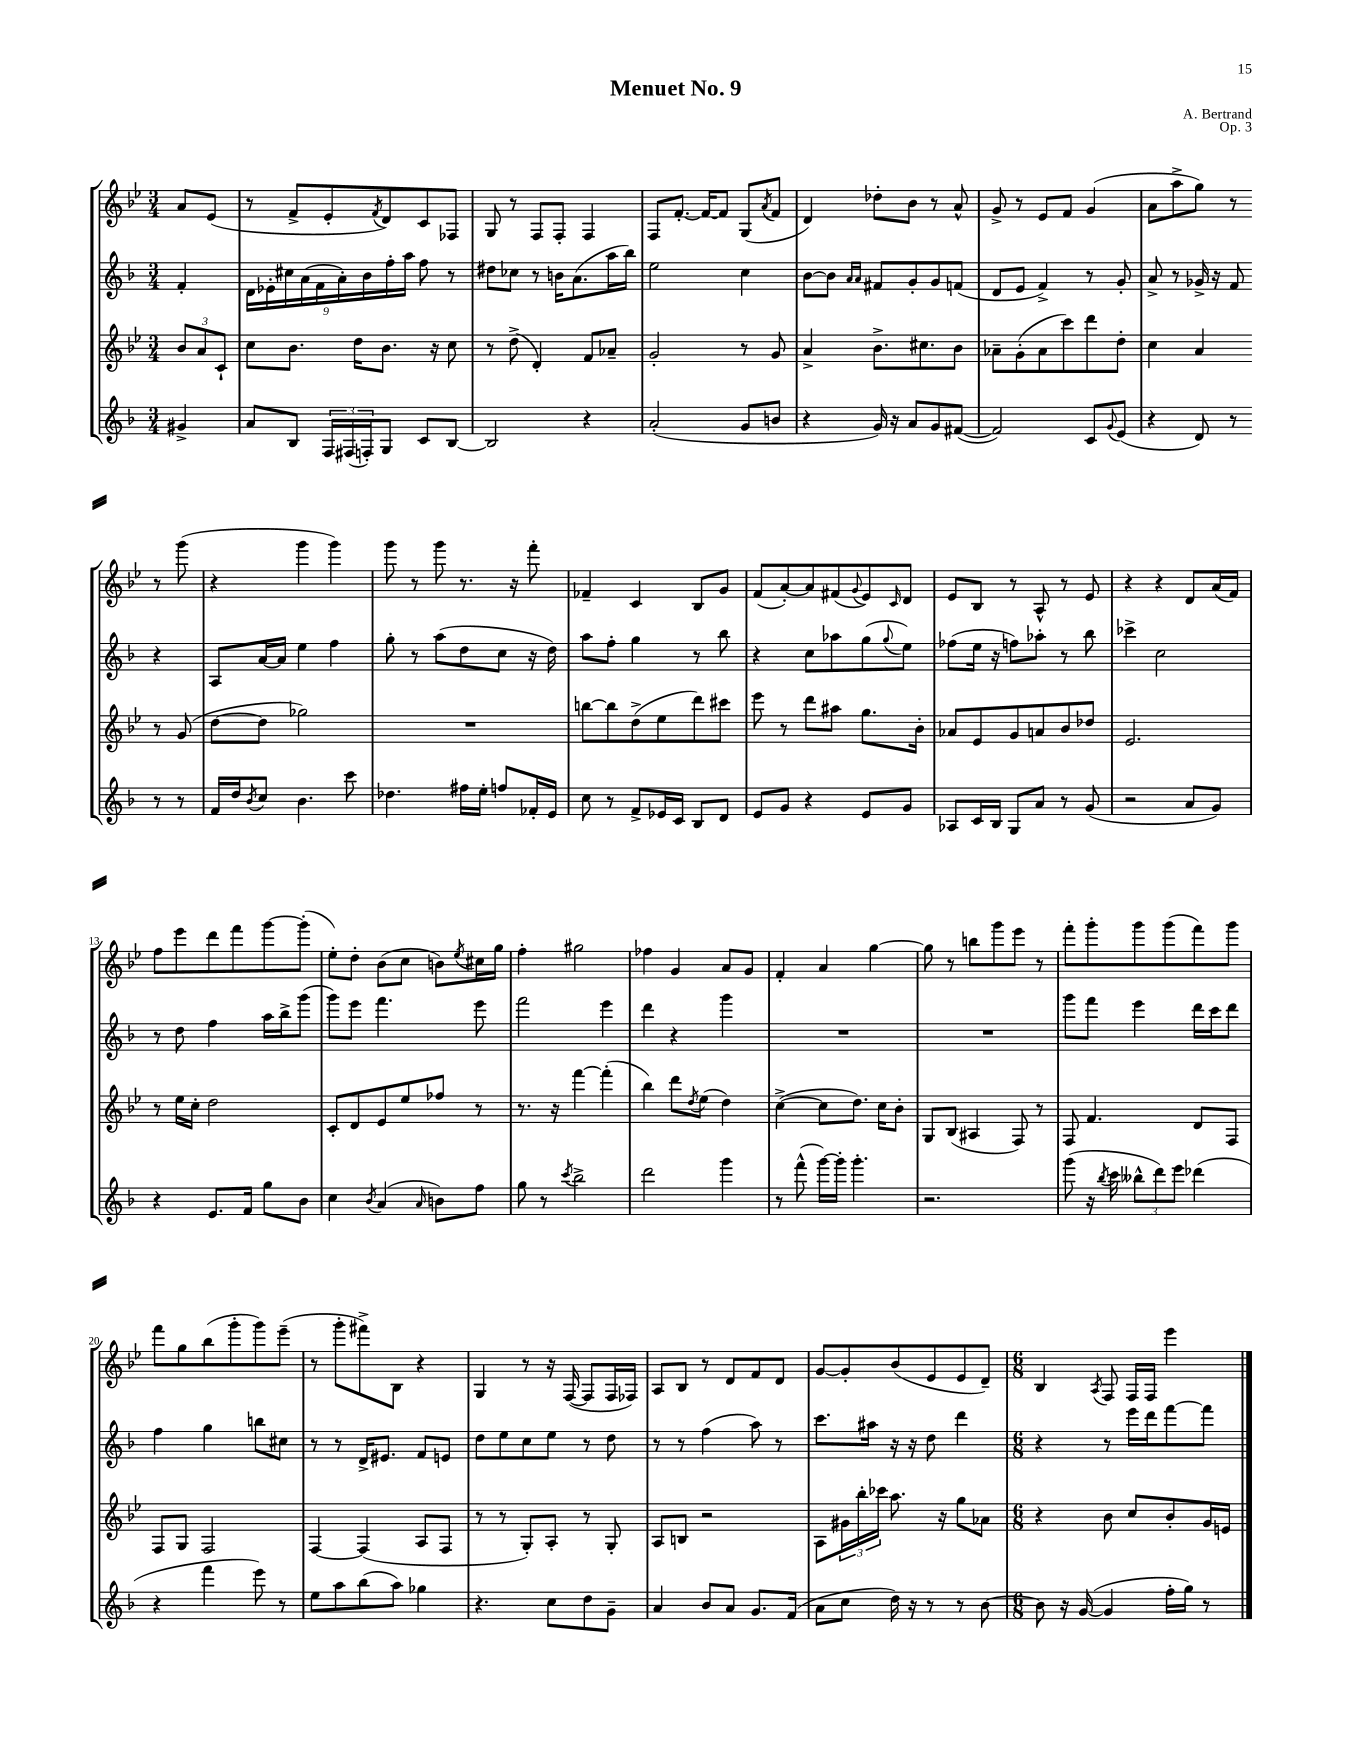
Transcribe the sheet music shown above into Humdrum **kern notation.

**kern	**kern	**kern	**kern
*staff4	*staff3	*staff2	*staff1
*clefG2	*clefG2	*clefG2	*clefG2
*k[b-]	*k[b-e-]	*k[b-]	*k[b-e-]
*M3/4	*M3/4	*M3/4	*M3/4
4g#^	12b-	4f'	8a
.	12a	.	.
.	.	.	(8e-
.	12c`	.	.
=	=	=	=
8a	8cc	18d	8r
.	.	18e-'	.
.	.	18cc#	.
8B-	8.b-	.	8f^
.	.	(18a	.
.	.	18f	.
24F	.	.	8e-'
.	.	18a')	.
(24F#	.	.	.
.	16dd	.	.
24F')	.	18b-	.
.	.	.	8qf
8G	8.b-	.	8d)
.	.	18ff'	.
.	.	18aa	.
8c	.	8ff	8c
.	16r	.	.
[8B-	8cc	8r	8F-
=	=	=	=
2B-]	8r	8dd#	8G
.	(8dd^	8cc-	8r
.	4d')	8r	8F
.	.	16b	8F'
.	.	(8.a	.
4r	8f	.	4F
.	8a-~	16aa	.
.	.	16bb-)	.
=	=	=	=
(2a'	2g'	2ee	8F
.	.	.	[8.f'
.	.	.	16f_
.	.	.	8f]
8g	8r	4cc	(8G
.	.	.	8qa
8b	8g	.	8f
=	=	=	=
4r	4a^	[8b-	4d)
.	.	8b-]	.
.	.	16qqa	.
.	.	16qqa	.
16g)	8.b-^	8f#	8dd-'
16r	.	.	.
8a	.	8g'	8b-
.	8.cc#	.	.
8g	.	8g	8r
([8f#	8b-	(8f	8a^^
=	=	=	=
2f#])	8a-~	8d	8g^
.	(8g'	8e	8r
.	8a-	4f^)	8e-
.	8ccc)	.	8f
8c	8ddd	8r	(4g
8qqg	.	.	.
(8e	8dd'	8g'	.
=	=	=	=
4r	4cc	8a^	8a
.	.	8r	8aa^
8d)	4a	16g-^	8gg)
.	.	16r	.
8r	.	8f	8r
8r	8r	4r	8r
8r	(8g	.	(8ggg
=	=	=	=
16f	[8dd	8A	4r
16dd	.	.	.
8qb-	.	.	.
8cc	8dd]	[16a	.
.	.	16a]	.
4.b-	2gg-)	4ee	4ggg
.	.	4ff	4ggg)
8ccc	.	.	.
=	=	=	=
4.dd-	2.r	8gg'	8ggg
.	.	8r	8r
.	.	(8aa	8ggg
16ff#	.	8dd	8.r
16ee'	.	.	.
8ff	.	8cc	.
.	.	.	16r
16f-'	.	16r	8fff'
16e	.	16dd)	.
=	=	=	=
8cc	[8bb	8aa	4f-~
8r	8bb]	8ff'	.
8f^	(8dd^	4gg	4c
16e-	8ee-	.	.
16c	.	.	.
8B-	8ddd)	8r	8B-
8d	8ccc#	8bb-	8g
=	=	=	=
8e	8eee-	4r	(8f
8g	8r	.	[8a')
4r	8ddd	8cc	8a]
.	8aa#	8aa-	(8f#
.	.	.	8qqg
8e	8.gg	(8gg	8e-)
.	.	8qqgg	16qqc
8g	.	8ee)	8d
.	16b-'	.	.
=	=	=	=
8A-	8a-	(8ff-	8e-
16c	8e-	16ee	8B-
16B-	.	16r	.
8G	8g	8ff)	8r
8a	8a	8aa-'	8A^^
8r	8b-	8r	8r
(8g	8dd-	8bb-	8e-
=	=	=	=
2r	2.e-	4ccc-^	4r
.	.	2cc	4r
8a	.	.	8d
8g)	.	.	(16a
.	.	.	16f)
=	=	=	=
4r	8r	8r	8ff
.	16ee-	8dd	8eee-
.	16cc'	.	.
8.e	2dd	4ff	8ddd
.	.	.	8fff
16f	.	.	.
8gg	.	16aa	[8ggg
.	.	16bb-^	.
8b-	.	(8ggg	(8ggg']
=	=	=	=
4cc	8c'	8ggg)	8ee-')
.	8d	8eee	8dd'
8qb-	.	.	.
(4a	8e-	4.fff	(8b-
.	8ee-	.	8cc
16qqa	.	.	.
8b)	8ff-	.	8b)
.	.	.	8qee-
8ff	8r	8eee	16cc#
.	.	.	16gg
=	=	=	=
8gg	8.r	2fff	4ff'
8r	.	.	.
.	16r	.	.
8qccc	.	.	.
2bb-^	[4fff	.	2gg#
.	(4fff']	4eee	.
=	=	=	=
2ddd	4bb-)	4ddd	4ff-
.	8ddd	4r	4g
.	8qdd	.	.
.	(8ee-	.	.
4ggg	4dd)	4ggg	8a
.	.	.	8g
=	=	=	=
8r	([4cc^	2.r	4f'
(8fff^^	.	.	.
[16ggg)	8cc]	.	4a
16ggg']	.	.	.
4.ggg'	8.dd)	.	.
.	.	.	[4gg
.	16cc	.	.
.	8b-'	.	.
=	=	=	=
2.r	8G	2.r	8gg]
.	(8B-	.	8r
.	4A#	.	8bb
.	.	.	8ggg
.	8F)	.	8eee-
.	8r	.	8r
=	=	=	=
(8ggg	8F	8ggg	8fff'
16r	4.f	8fff	8ggg'
8qbb-	.	.	.
16ccc	.	.	.
12bb--^^	.	4eee	8ggg
12ddd)	.	.	.
.	.	.	(8ggg
12eee	.	.	.
(4ddd-	8d	16ddd	8fff)
.	.	16ccc	.
.	8F	8ddd	8ggg
=	=	=	=
4r	8F	4ff	8fff
.	8G	.	8gg
4fff	2F	4gg	(8bb-
.	.	.	8ggg'
8eee)	.	8bb	8ggg)
8r	.	8cc#	(8eee-~
=	=	=	=
8ee	[4F	8r	8r
8aa	.	8r	8ggg'
(8bb-	(4F]	16d^	8fff#^)
.	.	8.e#	.
8aa)	.	.	8B-
4gg-	8A	8f	4r
.	8F	8e	.
=	=	=	=
4.r	8r	8dd	4G
.	8r	8ee	.
.	8G')	8cc	8r
8cc	8A'	8ee	16r
.	.	.	([16F
8dd	8r	8r	8F]
8g~	8G'	8dd	16F
.	.	.	16F-)
=	=	=	=
4a	8A	8r	8A
.	8B	8r	8B-
8b-	2r	(4ff	8r
8a	.	.	8d
8.g	.	8aa)	8f
.	.	8r	8d
(16f	.	.	.
=	=	=	=
8a	8A	8.ccc	[8g
8cc	24g#	.	8g']
.	24bb-'	.	.
.	.	16aa#	.
.	24ccc-	.	.
16dd)	8.aa	16r	(8b-
16r	.	16r	.
8r	.	8dd	8e-
.	16r	.	.
8r	8gg	4ddd	8e-
[8b-	8a-	.	8d~)
=	=	=	=
*M6/8	*M6/8	*M6/8	*M6/8
8b-]	4r	4r	4B-
16r	.	.	.
([16g	.	.	.
.	.	.	8qA
4g]	8b-	8r	8F
.	8cc	16eee	16F
.	.	16ddd	16F
16ff'	8b-'	[8fff	4eee-
16gg)	.	.	.
8r	16g	8fff]	.
.	16e	.	.
==	==	==	==
*-	*-	*-	*-
